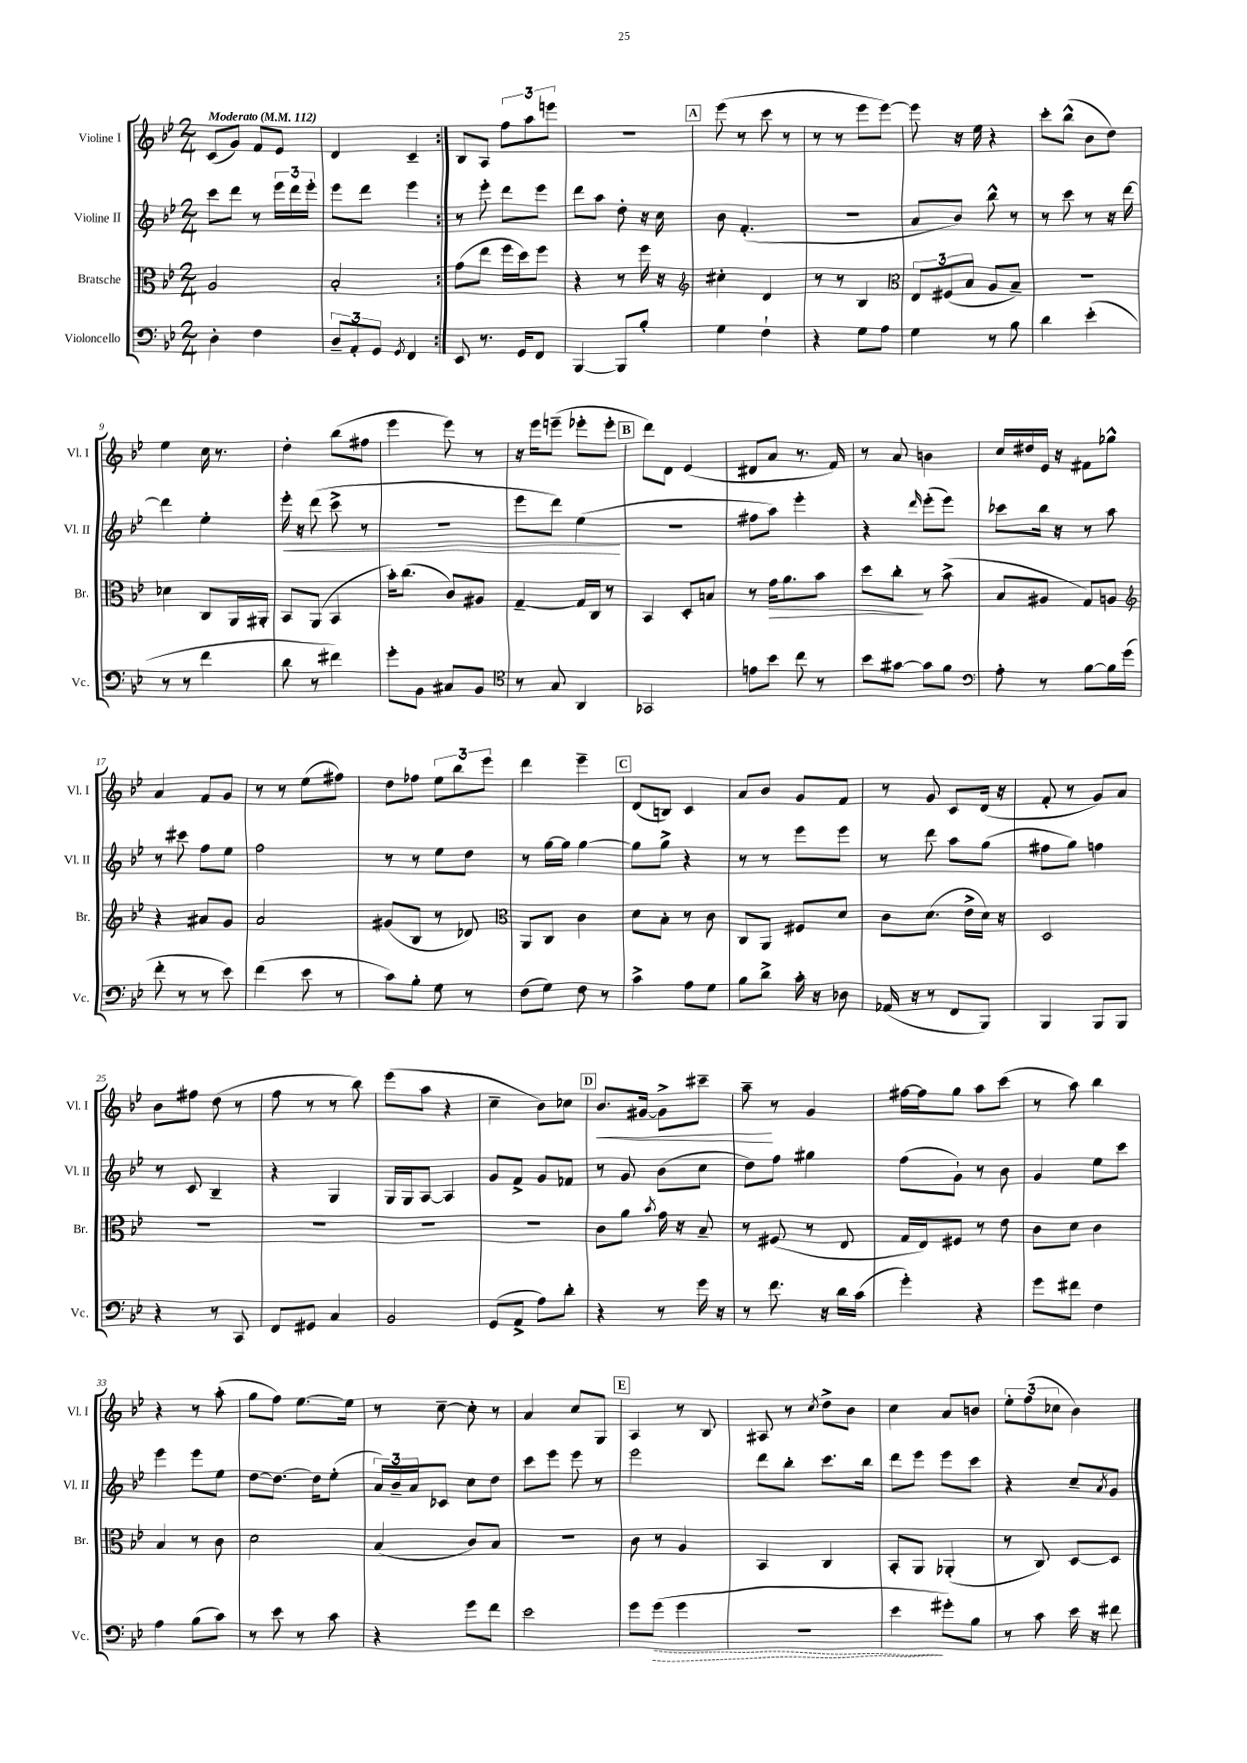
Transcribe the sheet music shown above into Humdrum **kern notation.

**kern	**dynam	**kern	**dynam	**kern	**dynam	**kern	**dynam
*part4	*part4	*part3	*part3	*part2	*part2	*part1	*part1
*staff4	*staff4	*staff3	*staff3	*staff2	*staff2	*staff1	*staff1
*I"Violoncello	*	*I"Bratsche	*	*I"Violine II	*	*I"Violine I	*
*I'Vc.	*	*I'Br.	*	*I'Vl. II	*	*I'Vl. I	*
*clefF4	*	*clefC3	*	*clefG2	*	*clefG2	*
*k[b-e-]	*	*k[b-e-]	*	*k[b-e-]	*	*k[b-e-]	*
*M2/4	*	*M2/4	*	*M2/4	*	*M2/4	*
*MM112	*	*MM112	*	*MM112	*	*MM112	*
=1	=1	=1	=1	=1	=1	=1	=1
!	!	!	!	!	!	!LO:TX:a:B:t=Moderato	!
4D'\	.	2A/	.	8ccc\L	.	(8c/L	.
.	.	.	.	8ddd\J	.	8g/J)	.
4F\	.	.	.	8r	.	8f/L	.
.	.	.	.	24eee-\LL	.	8e-/J	.
.	.	.	.	24ddd\	.	.	.
.	.	.	.	24eee-'\JJ	.	.	.
=2	=2	=2	=2	=2	=2	=2	=2
12D~/L	.	2B-'/	.	8eee-\L	.	4d/	.
12AA'/	.	.	.	.	.	.	.
.	.	.	.	8ddd\J	.	.	.
12GG/J	.	.	.	.	.	.	.
8qGG/	.	.	.	.	.	.	.
4FF/	.	.	.	4eee-\	.	4c~/	.
=3:|!	=3:|!	=3:|!	=3:|!	=3:|!	=3:|!	=3:|!	=3:|!
8EE-/	.	(8g\L	.	8r	.	8B-/L	.
8.r	.	8ee-\J	.	8eee-'\	.	8A/J	.
.	.	16ff\LL	.	8ddd\L	.	12ff\L	.
16GG/KL	.	16dd\J)	.	.	.	.	.
.	.	.	.	.	.	12aa\	.
8FF/J	.	8ff\J	.	8eee-\J	.	.	.
.	.	.	.	.	.	12eeen\J	.
=4	=4	=4	=4	=4	=4	=4	=4
[4BBB-/	.	4r	.	8ddd\L	.	2r	.
.	.	.	.	8aa\J	.	.	.
8BBB-/L]	.	8r	.	8dd'\	.	.	.
8B-'/J	.	16ff\	.	16r	.	.	.
.	.	16r	.	16cc\	.	.	.
!!LO:REH:place=s1:t=A
=5	=5	=5	=5	=5	=5	=5	=5
*	*	*clefG2	*	*	*	*	*
4G\	.	4cc#X'\	.	8b-\	.	(8eee-\	.
.	.	.	.	(4.f'/	.	8r	.
4F`\	.	4d/	.	.	.	8ccc\	.
.	.	.	.	.	.	8r	.
=6	=6	=6	=6	=6	=6	=6	=6
4r	.	8r	.	2r	.	8r	.
.	.	8r	.	.	.	8r	.
8G\L	.	4B-/	.	.	.	8eee-\L	.
8A\J	.	.	.	.	.	[8eee-\J)	.
=7	=7	=7	=7	=7	=7	=7	=7
*	*	*clefC3	*	*	*	*	*
4G\	.	12E-/L	.	8a/L	.	8eee-\]	.
.	.	(12F#X/	.	.	.	.	.
.	.	.	.	8b-/J)	.	16r	.
.	.	12B-/J	.	.	.	.	.
.	.	.	.	.	.	16ee-\	.
8r	.	8A/L	.	8bb-^^\	.	4r	.
8B-\	.	8B-~/J)	.	8r	.	.	.
=8	=8	=8	=8	=8	=8	=8	=8
4d\	.	2r	.	8r	.	8ccc'\L	.
.	.	.	.	8ccc\	.	(8bb-^^\J	.
(4e-'\	.	.	.	8r	.	8b-\L	.
.	.	.	.	16r	.	8dd\J)	.
.	.	.	.	[16ddd\	.	.	.
!!LO:LB:g=z
=9	=9	=9	=9	=9	=9	=9	=9
8r	.	4d-X\	.	4ddd\]	.	4ee-\	.
8r	.	.	.	.	.	.	.
4f\	.	8C/L	.	4ee-'\	.	16cc\	.
.	.	.	.	.	.	8.r	.
.	.	16AA/L	.	.	.	.	.
.	.	16AA#X'/JJ	.	.	.	.	.
=10	=10	=10	=10	=10	=10	=10	=10
!	!	!	!	!	!LO:HP:b	!	!
8d\	.	8BB-/L	.	16eee-'\	<	4dd'\	.
.	.	.	.	16r	.	.	.
8r	.	(8AA/J	.	(8ddd\	.	.	.
4f#X\)	.	4BB-/	.	8ccc^\	.	(8bb-\L	.
.	.	.	.	8r	.	8ff#X\J	.
=11	=11	=11	=11	=11	=11	=11	=11
8g'\L	.	16b-'\KL)	.	2r	.	4eee-\	.
.	.	(8.cc\J	.	.	.	.	.
8BB-\J	.	.	.	.	.	.	.
8C#X/L	.	8c/L)	.	.	.	8eee-\)	.
8BB-/J	.	8A#X/J	.	.	.	8r	.
=12	=12	=12	=12	=12	=12	=12	=12
*clefC4	*	*	*	*	*	*	*
8r	.	[4G~/	.	8eee-\L	.	16r	.
.	.	.	.	.	.	16eee-\KL	.
8G/	.	.	.	8ddd\J)	.	(8eeen~\J	.
4AA/	.	16G/LL]	.	(4ee-\	.	8eee-X'\L	.
.	.	16C/JJ	.	.	.	.	.
.	.	8r	.	.	.	8eee-'\J	.
.	.	.	.	.	[	.	.
!!LO:REH:place=s1:t=B
=13	=13	=13	=13	=13	=13	=13	=13
2GG-X/	.	4BB-/	.	2r	.	8ddd\L)	.
.	.	.	.	.	.	8d\J	.
.	.	8D'/L	.	.	.	(4e-/	.
.	.	8Bn/J	.	.	.	.	.
=14	=14	=14	=14	=14	=14	=14	=14
8en\L	.	8r	.	8ff#X\L	.	8d#X/L	.
!	!	!	!LO:HP:b	!	!	!	!
8b-\J	.	16g\KL	>	8aa\J)	.	8a/J	.
.	.	8.a\	.	.	.	.	.
8cc\	.	.	.	4eee-'\	.	8.r	.
8r	.	8b-\J	.	.	.	.	.
.	.	.	.	.	.	16f/)	.
=15	=15	=15	=15	=15	=15	=15	=15
8b-\L	.	8dd\L	.	4r	.	8r	.
[8g#X\J	.	8cc'\J	.	.	.	8a/	.
.	.	.	.	16qqddd/	.	.	.
8g#\L]	.	8r	]	(8eee-'\L	.	4bn\	.
8f\J	.	(8b-^\	.	8eee-\J)	.	.	.
=16	=16	=16	=16	=16	=16	=16	=16
*clefF4	*	*	*	*	*	*	*
8A'\	.	8B-/L	.	8ccc-X\L	.	16cc/LL	.
.	.	.	.	.	.	16dd#X/	.
8r	.	8A#X/J	.	16bb-\Jk	.	16e-/JJ	.
.	.	.	.	16r	.	16r	.
[8B-\L	.	8G/L)	.	8r	.	8f#X\L	.
16B-\L]	.	8An/J	.	8aa\	.	8gg-X^^\J	.
(16g\JJ	.	.	.	.	.	.	.
!!LO:LB:g=z
=17	=17	=17	=17	=17	=17	=17	=17
*	*	*clefG2	*	*	*	*	*
8f'\	.	4r	.	8r	.	4a/	.
8r	.	.	.	8ccc#X\	.	.	.
8r	.	8a#X/L	.	8ff\L	.	8f/L	.
8e-\)	.	8g/J	.	8ee-\J	.	8g/J	.
=18	=18	=18	=18	=18	=18	=18	=18
(4f\	.	2a/	.	2ff\	.	8r	.
.	.	.	.	.	.	8r	.
8e-\	.	.	.	.	.	(8ee-\L	.
8r	.	.	.	.	.	8ff#X\J)	.
=19	=19	=19	=19	=19	=19	=19	=19
8c\L)	.	(8g#X/L	.	8r	.	8dd\L	.
8B-'\J	.	8B-/J	.	8r	.	8ff-X\J	.
8G\	.	8r	.	8ee-\L	.	12ee-\L	.
.	.	.	.	.	.	12bb-\	.
8r	.	8d-X/)	.	8dd\J	.	.	.
.	.	.	.	.	.	12eee-\J	.
=20	=20	=20	=20	=20	=20	=20	=20
*	*	*clefC3	*	*	*	*	*
(8F\L	.	8AA/L	.	8r	.	4ddd\	.
8G\J)	.	8C/J	.	[16gg\LL	.	.	.
.	.	.	.	16gg\JJ]	.	.	.
8F\	.	4c\	.	[4gg\	.	4eee-~\	.
8r	.	.	.	.	.	.	.
!!LO:REH:place=s1:t=C
=21	=21	=21	=21	=21	=21	=21	=21
4c^\	.	8d\L	.	8gg\L]	.	(8d/L	.
.	.	8B-'\J	.	8gg^\J	.	8Bn/J)	.
8A\L	.	8r	.	4r	.	4c/	.
8G\J	.	8c\	.	.	.	.	.
=22	=22	=22	=22	=22	=22	=22	=22
8B-\L	.	8C/L	.	8r	.	8a/L	.
8d^\J	.	8AA/J	.	8r	.	8b-/J	.
16c'\	.	8F#X/L	.	8eee-\L	.	8g/L	.
16r	.	.	.	.	.	.	.
8D-X\	.	8d/J	.	8eee-\J	.	8f/J	.
=23	=23	=23	=23	=23	=23	=23	=23
(16AA-X/	.	8c\L	.	8r	.	8r	.
16r	.	.	.	.	.	.	.
8r	.	(8.d\J	.	8ddd\	.	8g/	.
8FF/L	.	.	.	8aa\L	.	8c/L	.
.	.	16e-^\LL	.	.	.	.	.
8BBB-/J)	.	16d\JJ)	.	(8gg\J	.	(16d/Jk	.
.	.	16r	.	.	.	16r	.
=24	=24	=24	=24	=24	=24	=24	=24
4BBB-/	.	2D/	.	8ff#X\L	.	8f'/	.
.	.	.	.	8gg\J)	.	8r	.
8BBB-/L	.	.	.	4ffn\	.	8g/L)	.
8BBB-/J	.	.	.	.	.	8a/J	.
!!LO:LB:g=z
=25	=25	=25	=25	=25	=25	=25	=25
4r	.	2r	.	8r	.	8b-\L	.
.	.	.	.	8c/	.	8ff#X\J	.
8r	.	.	.	4B-~/	.	(8dd\	.
8CC/	.	.	.	.	.	8r	.
=26	=26	=26	=26	=26	=26	=26	=26
8FF/L	.	2r	.	4r	.	8ff\	.
8GG#X/J	.	.	.	.	.	8r	.
4C/	.	.	.	4G/	.	8r	.
.	.	.	.	.	.	8bb-\)	.
=27	=27	=27	=27	=27	=27	=27	=27
2BB-/	.	2r	.	16G/LL	.	(8eee-\L	.
.	.	.	.	16G/J	.	.	.
.	.	.	.	[8A/J	.	8aa\J	.
.	.	.	.	4A/]	.	4r	.
=28	=28	=28	=28	=28	=28	=28	=28
(8GG/L	.	2r	.	8g/L	.	4cc~\	.
8AA^/J	.	.	.	8f^/J	.	.	.
8A\L)	.	.	.	8g/L	.	8b-\L)	.
8d'\J	.	.	.	8f-X/J	.	8cc-X\J	.
!!LO:REH:place=s1:t=D
=29	=29	=29	=29	=29	=29	=29	=29
!	!	!	!	!	!	!	!LO:HP:b
4r	.	8c\L	.	8r	.	8.b-/L	<
.	.	8a\J	.	8g/	.	.	.
.	.	.	.	.	.	[16g#X/Jk	.
.	.	8qb-/	.	.	.	.	.
8r	.	16g\	.	(8b-\L	.	8g#^\L]	.
.	.	16r	.	.	.	.	.
16g\	.	8B-~/	.	8cc\J	.	8ccc#X~\J	.
16r	.	.	.	.	.	.	.
=30	=30	=30	=30	=30	=30	=30	=30
8r	.	8r	.	8dd\L)	.	8aa~\	.
8.f\	.	(8F#X/	.	8ff\J	.	8r	[
.	.	8r	.	4gg#X\	.	4g/	.
16r	.	.	.	.	.	.	.
16d\LL	.	8E-/	.	.	.	.	.
(16c\JJ	.	.	.	.	.	.	.
=31	=31	=31	=31	=31	=31	=31	=31
4g'\)	.	16G/LL	.	(8ff\L	.	[16ff#X\LL	.
.	.	16E-/J)	.	.	.	16ff#\J]	.
.	.	8F#X/J	.	8g`\J)	.	8gg\J	.
4r	.	8r	.	8r	.	8aa\L	.
.	.	8e-\	.	8b-\	.	(8ccc\J	.
=32	=32	=32	=32	=32	=32	=32	=32
8g\L	.	8c\L	.	4g/	.	8r	.
8f#X\J	.	8d\J	.	.	.	8aa\)	.
4F\	.	4c\	.	8ee-\L	.	4bb-\	.
.	.	.	.	8ccc\J	.	.	.
!!LO:LB:g=z
=33	=33	=33	=33	=33	=33	=33	=33
4A\	.	4B-/	.	4eee-\	.	4r	.
(8B-\L	.	8r	.	8eee-\L	.	8r	.
8c\J)	.	8c\	.	8ee-\J	.	(8aa'\	.
=34	=34	=34	=34	=34	=34	=34	=34
8r	.	2d\	.	[8dd\L	.	8gg\L	.
8e-\	.	.	.	8.dd\J_	.	8ff\J)	.
8r	.	.	.	.	.	[8.ee-\L	.
.	.	.	.	16dd\KL]	.	.	.
8c\	.	.	.	(8ee-'\J	.	.	.
.	.	.	.	.	.	16ee-\Jk]	.
=35	=35	=35	=35	=35	=35	=35	=35
4r	.	(4B-/	.	24a/LL)	.	8r	.
.	.	.	.	24b-~/	.	.	.
.	.	.	.	24a/J	.	.	.
.	.	.	.	8c-X/J	.	[8cc~\	.
8g\L	.	8c/L)	.	8cc\L	.	8cc'\]	.
8f\J	.	8B-/J	.	8dd\J	.	8r	.
=36	=36	=36	=36	=36	=36	=36	=36
2e-\	.	2r	.	8ccc\L	.	4a/	.
.	.	.	.	8eee-\J	.	.	.
.	.	.	.	8eee-\	.	8cc/L	.
.	.	.	.	8r	.	8G/J	.
!!LO:REH:place=s1:t=E
=37	=37	=37	=37	=37	=37	=37	=37
8g\L	.	8c\	.	2eee-\	.	4A/	.
!	!LO:HP:b	!	!	!	!	!	!
(8g\J	>	8r	.	.	.	.	.
4g\	.	4A/	.	.	.	8r	.
.	.	.	.	.	.	8B-/	.
=38	=38	=38	=38	=38	=38	=38	=38
2r	.	4BB-/	.	8ddd\L	.	8A#X/	.
.	.	.	.	8bb-'\J	.	8r	.
.	.	.	.	.	.	8qcc/	.
.	.	4C/	.	8.ccc\L	.	8dd^\L	.
.	.	.	.	.	.	8b-\J	.
.	.	.	.	16bb-\Jk	.	.	.
=39	=39	=39	=39	=39	=39	=39	=39
4e-\	.	8BB-'/L	.	8ddd\L	.	4cc\	.
.	.	8AA/J	.	8eee-\J	.	.	.
8g#X'\L)	]	(4AA-X'/	.	8eee-\L	.	8a/L	.
8B-\J	.	.	.	8ccc\J	.	8bn/J	.
=40	=40	=40	=40	=40	=40	=40	=40
8r	.	8r	.	4r	.	12ee-'\L	.
.	.	.	.	.	.	(12ff\	.
8c\	.	8C/)	.	.	.	.	.
.	.	.	.	.	.	12cc-X\J	.
16e-\	.	[8D/L	.	8cc~/L	.	4b-\)	.
16r	.	.	.	.	.	.	.
.	.	.	.	8qa/	.	.	.
8f#X\	.	8D/J]	.	8g/J	.	.	.
==	==	==	==	==	==	==	==
*-	*-	*-	*-	*-	*-	*-	*-
